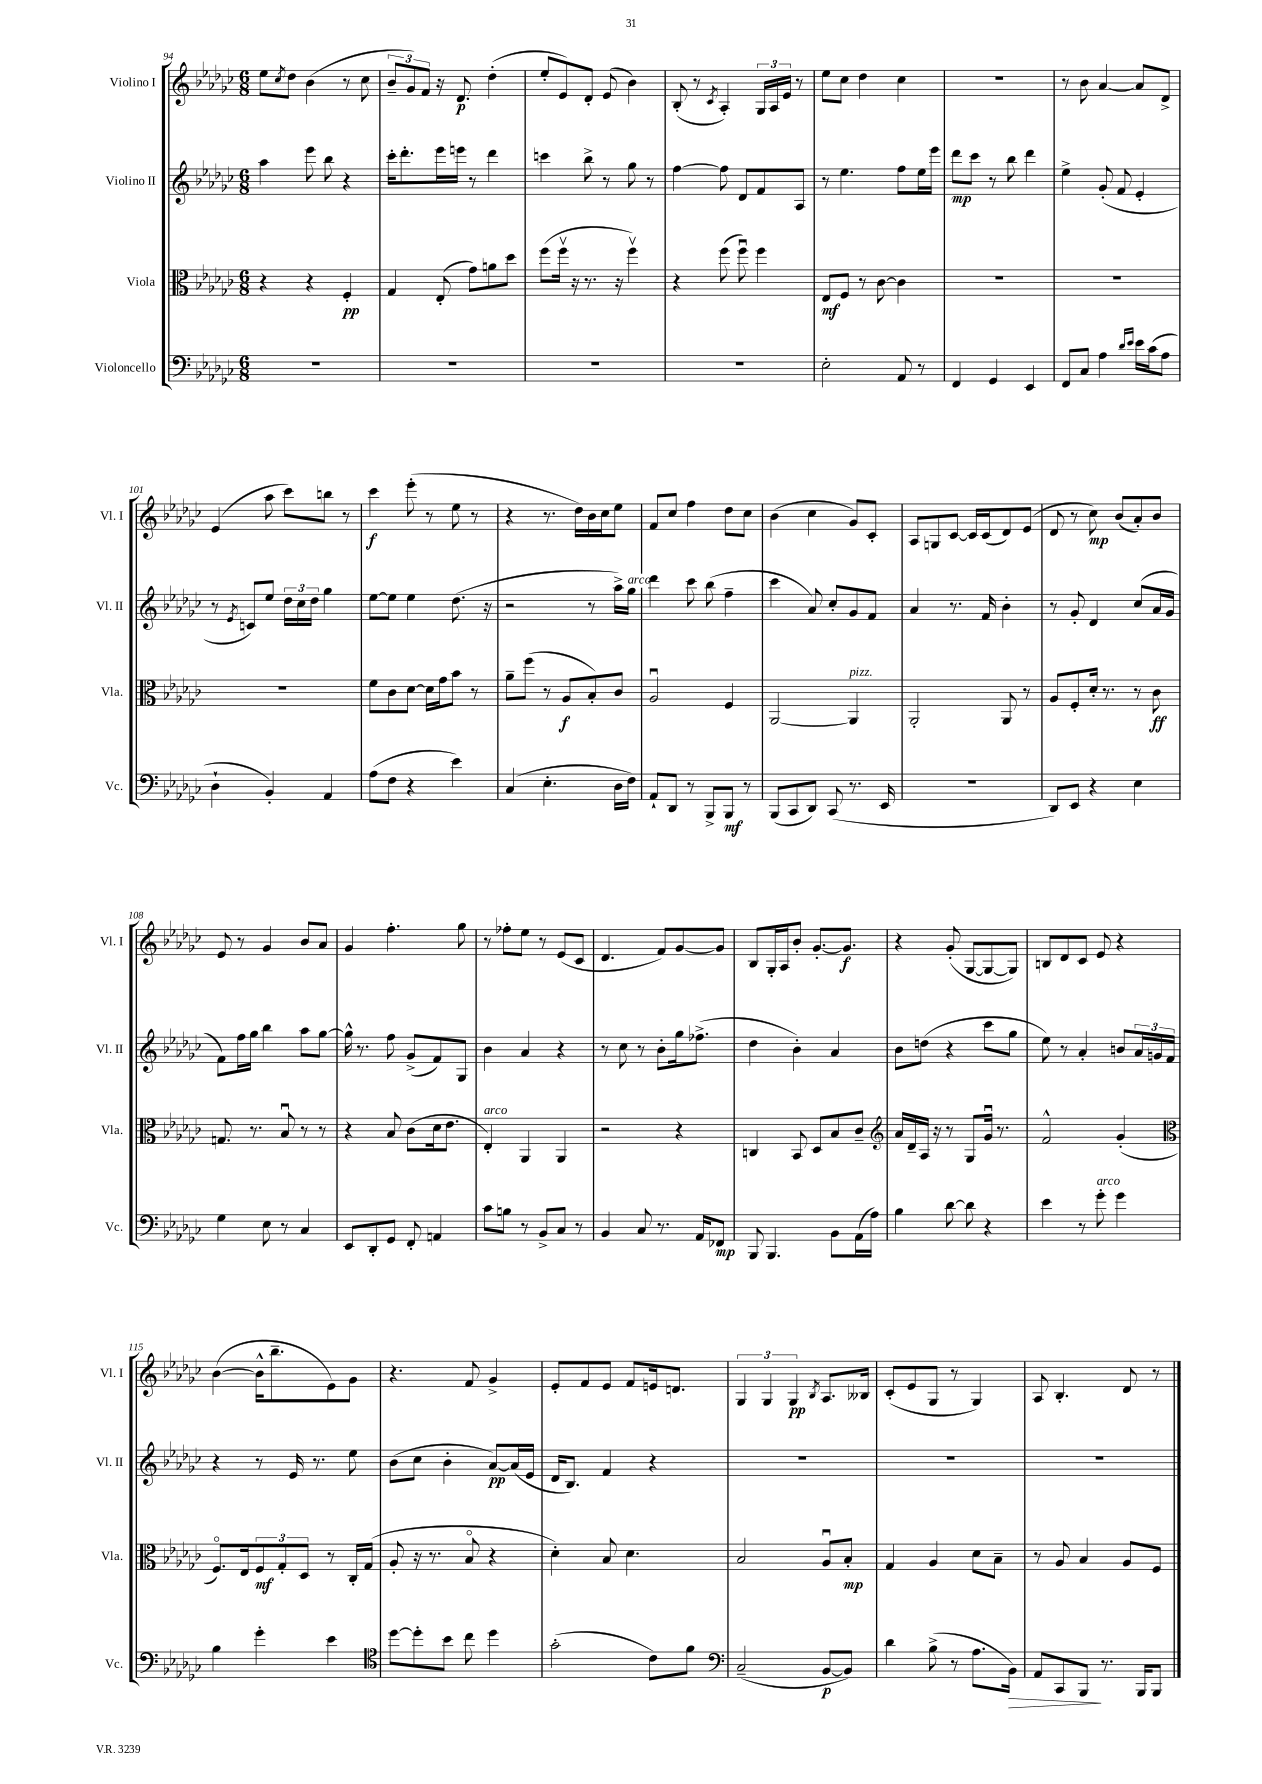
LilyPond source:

<<
\new StaffGroup <<
\new Staff = "s0" \with { instrumentName = "Violino I" shortInstrumentName = "Vl. I" } {
    \clef treble \key ges \major \numericTimeSignature \time 6/8
    ees''8 \acciaccatura { ces''8 } des''8 bes'4( r8 ces''8 |
    \tuplet 3/2 { bes'8-- ges'8) f'8 } r16 des'8.\p des''4-.( |
    ees''8-. ees'8) des'8-. ees'8( bes'4) |
    bes8-.( r8 \acciaccatura { ces'8 } aes4-.) \tuplet 3/2 { ges16 aes16 ees'16 } r8 |
    ees''8 ces''8 des''4 ces''4 |
    R2. |
    r8 bes'8 aes'4~ aes'8 des'8-> |
    ees'4( aes''8 ces'''8) b''8 r8 |
    ces'''4\f ees'''8-.( r8 ees''8 r8 |
    r4 r8. des''16) bes'16 ces''16 ees''8 |
    f'8 ces''8 f''4 des''8 ces''8 |
    bes'4( ces''4 ges'8) ces'8-. |
    aes8 g8 ces'8~ ces'16 ces'16( des'8) ees'8( |
    des'8 r8 ces''8\mp) bes'8( aes'8-.) bes'8 |
    ees'8 r8 ges'4 bes'8 aes'8 |
    ges'4 f''4.-. ges''8 |
    r8 fes''8-. ees''8 r8 ees'8( ces'8 |
    des'4. f'8) ges'8~ ges'8 |
    bes8 ges16-. aes16 bes'8-. ges'8.~-. ges'8.\f |
    r4 ges'8-.( ges8~ ges8~ ges8) |
    b8 des'8 ces'8 ees'8 r4 |
    bes'4~( bes'16-^ bes''8.-- ees'8) ges'8 |
    r4. f'8 ges'4-> |
    ees'8-. f'8 ees'8 f'8 e'16 d'8. |
    \tuplet 3/2 { ges4 ges4 ges4\pp } \acciaccatura { bes8 } aes8. beses16 |
    ces'8-.( ees'8 ges8 r8 ges4) |
    aes8 bes4.-. des'8 r8 \bar "|." |
}
\new Staff = "s1" \with { instrumentName = "Violino II" shortInstrumentName = "Vl. II" } {
    \clef treble \key ges \major \numericTimeSignature \time 6/8
    aes''4 ees'''8 bes''8 r4 |
    ces'''16-. des'''8.-. ees'''16 e'''16 r8 des'''4 |
    c'''4 bes''8-> r8 ges''8 r8 |
    f''4~ f''8 des'8 f'8 aes8 |
    r8 ees''4. f''8 ees''16 ees'''16 |
    des'''8\mp ces'''8 r8 bes''8 des'''4 |
    ees''4-> ges'8-.( f'8 ees'4-. |
    r8 \acciaccatura { ees'8 } c'8) ees''8 \tuplet 3/2 { des''16 ces''16 des''16 } ges''4 |
    ees''8~ ees''8 ees''4 des''8.( r16 |
    r2 r8 aes''16->) ges''16^\markup { \italic "arco" } |
    des'''4 ces'''8 bes''8( f''4-- |
    ces'''4 aes'8) ces''8-. ges'8 f'8 |
    aes'4 r8. f'16 bes'4-. |
    r8 ges'8-. des'4 ces''8( aes'16 ges'16 |
    f'8) f''16 ges''16 bes''4 aes''8 ges''8~ |
    ges''16-^ r8. f''8 ges'8->( f'8) ges8 |
    bes'4 aes'4 r4 |
    r8 ces''8 r8 bes'8-. ges''16 fes''8.->( |
    des''4 bes'4-.) aes'4 |
    bes'8 d''8( r4 ces'''8 ges''8 |
    ees''8) r8 aes'4-. b'8 \tuplet 3/2 { aes'16 g'16 f'16 } |
    r4 r8 ees'16 r8. ees''8 |
    bes'8( ces''8 bes'4-. aes'8~\pp) aes'16( ees'16 |
    des'16 bes8.) f'4 r4 |
    R2. |
    R2. |
    R2. \bar "|." |
}
\new Staff = "s2" \with { instrumentName = "Viola" shortInstrumentName = "Vla." } {
    \clef alto \key ges \major \numericTimeSignature \time 6/8
    r4 r4 f4-.\pp |
    ges4 ees8-.( ges'8) a'8 des''8 |
    f''8( f''16\upbow r16 r8. r16 f''4\upbow) |
    r4 f''8( f''8\downbow) f''4 |
    ees8\mf f8 r8 ces'8~ ces'4 |
    R2. |
    R2. |
    R2. |
    f'8 ces'8 des'8~ des'16 ges'16 bes'8 r8 |
    aes'8-- f''8( r8 aes8\f bes8-.) ces'8 |
    aes2\downbow f4 |
    aes,2~ aes,4^\markup { \italic "pizz." } |
    aes,2-. aes,8 r8 |
    aes8 f8-. des'16-. r8. r8 ces'8\ff |
    g8. r8. bes8\downbow r8 r8 |
    r4 bes8 ces'8( des'16 ees'8. |
    ees4-.^\markup { \italic "arco" }) aes,4 aes,4 |
    r2 r4 |
    c4 bes,8 des8 bes8 ces'8-- |
    \clef treble aes'16 des'16-- aes16 r16 r8 ges8 ges'16\downbow r8. |
    f'2-^ ges'4-.( |
    \clef alto f8.\flageolet) ees16 \tuplet 3/2 { f8\mf ges8-. des8 } r8 ces16-. ges16( |
    aes8-. r16 r8. bes8\flageolet r4 |
    des'4-.) bes8 des'4. |
    bes2 aes8\downbow bes8-.\mp |
    ges4 aes4 des'8 bes8-- |
    r8 aes8 bes4 aes8 f8 \bar "|." |
}
\new Staff = "s3" \with { instrumentName = "Violoncello" shortInstrumentName = "Vc." } {
    \clef bass \key ges \major \numericTimeSignature \time 6/8
    R2. |
    R2. |
    R2. |
    R2. |
    ees2-. aes,8 r8 |
    f,4 ges,4 ees,4 |
    f,8 ces8 aes4 \grace { des'16 ees'16 } ees'16 ces'16( aes8 |
    des4-! bes,4-.) aes,4 |
    aes8( f8 r4 ees'4) |
    ces4( ees4.-. des16 f16) |
    aes,8-! des,8 r8 bes,,8-> bes,,8\mf r8 |
    bes,,8( ces,8 des,8) ces,8( r8. ees,16 |
    R2. |
    des,8) ees,8 r4 ees4 |
    ges4 ees8 r8 ces4 |
    ees,8 des,8-. ges,8 f,8-. a,4 |
    ces'8 b8 r8 bes,8-> ces8 r8 |
    bes,4 ces8 r8. aes,16 fes,8\mp |
    bes,,8 bes,,4. bes,8 aes,16( aes16) |
    bes4 des'8~ des'8 r4 |
    ees'4 r8 ges'8-.^\markup { \italic "arco" } ges'4 |
    bes4 ges'4-. ees'4 |
    \clef tenor des''8~ des''8-. bes'8 ces''8 des''4 |
    ges'2-.( ces'8) f'8 |
    \clef bass ces2--( bes,8~\p bes,8) |
    des'4 bes8->( r8 aes8. bes,16\>) |
    aes,8 ces,8 bes,,8\! r8. bes,,16 bes,,8 \bar "|." |
}
>>
>>
\layout { \context { \Score currentBarNumber = #94 } }
